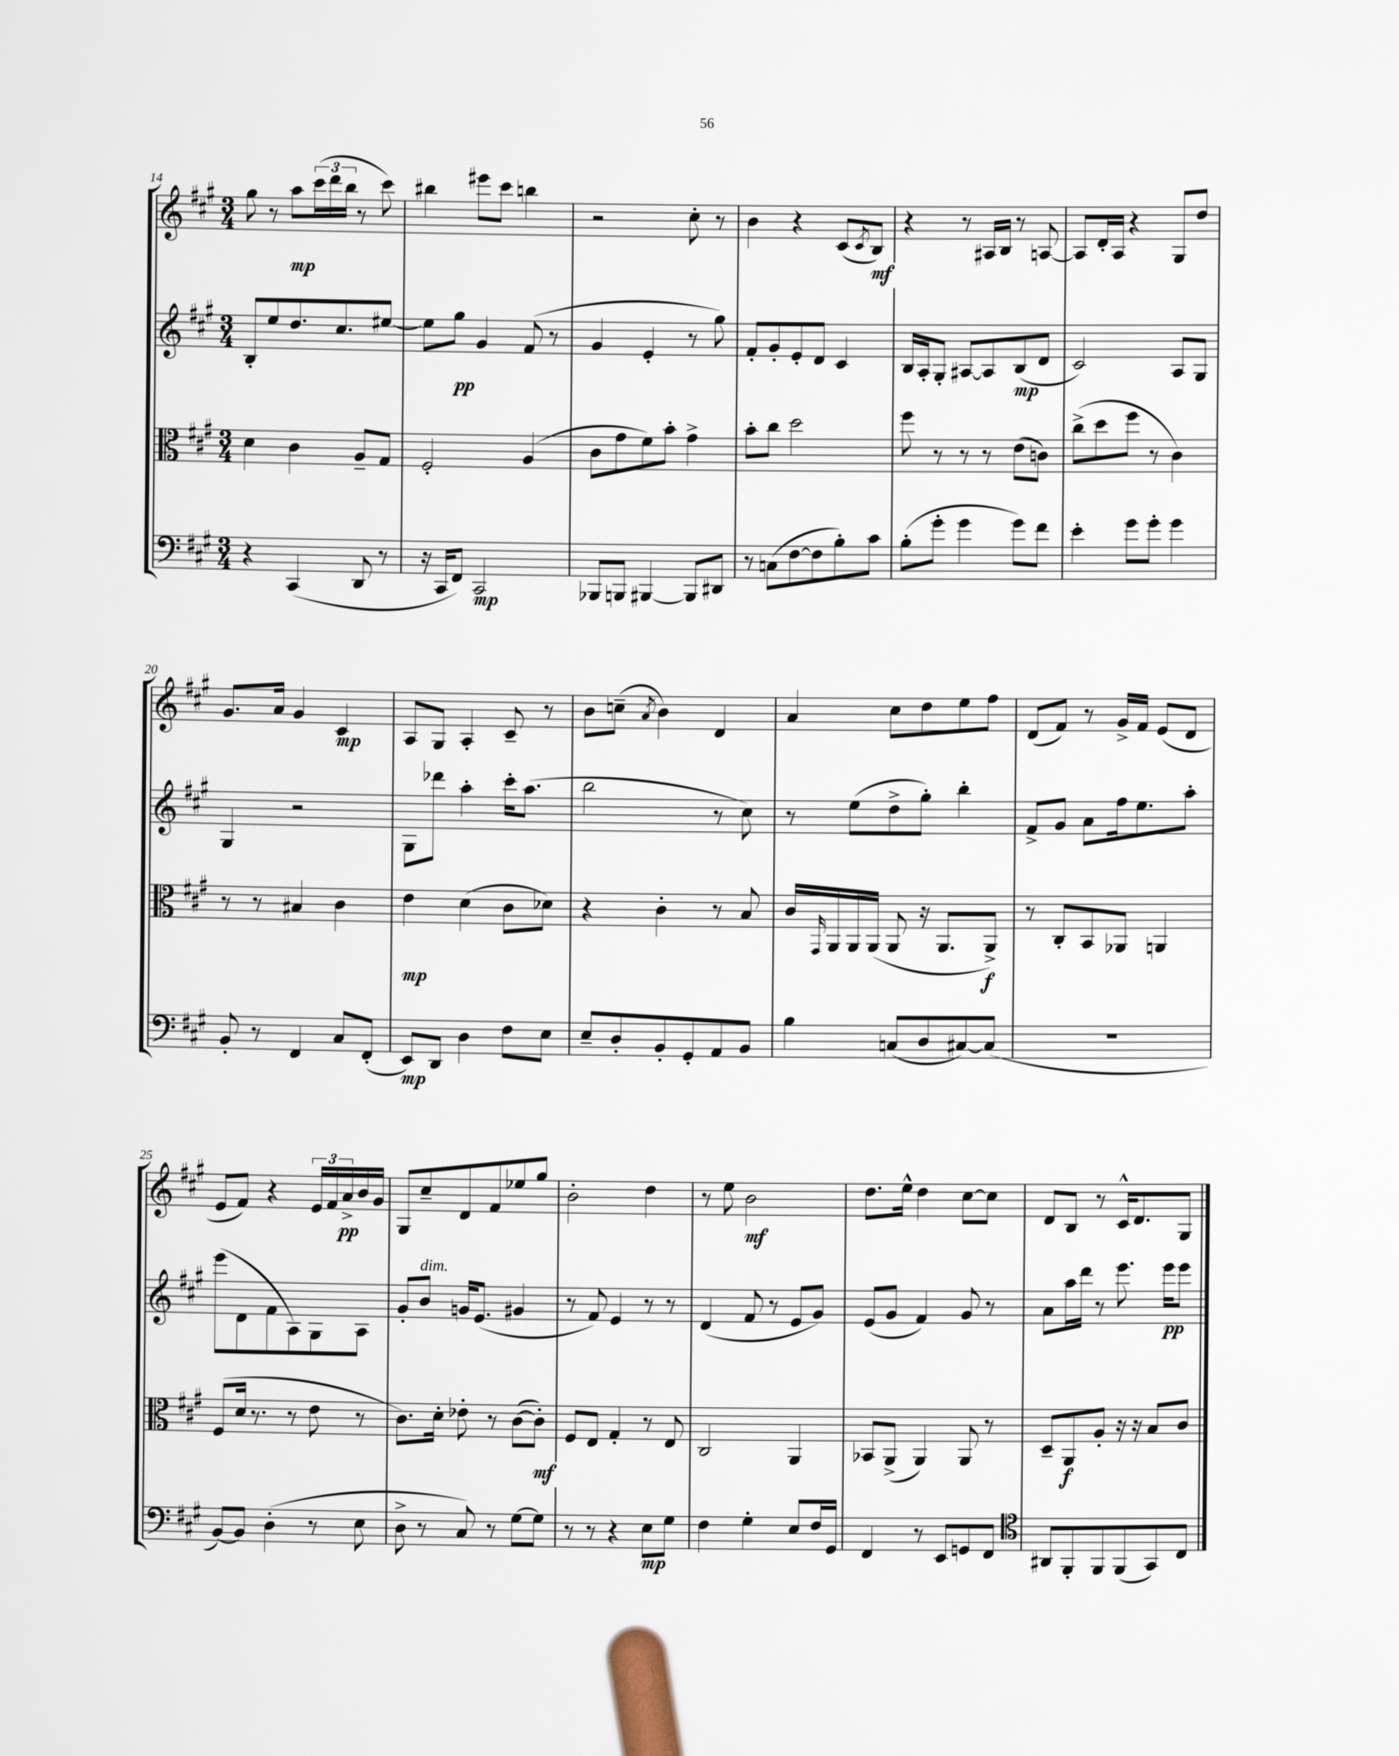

**kern	**dynam	**kern	**dynam	**kern	**dynam	**kern	**dynam
*part4	*part4	*part3	*part3	*part2	*part2	*part1	*part1
*staff4	*staff4	*staff3	*staff3	*staff2	*staff2	*staff1	*staff1
*clefF4	*	*clefC3	*	*clefG2	*	*clefG2	*
*k[f#c#g#]	*	*k[f#c#g#]	*	*k[f#c#g#]	*	*k[f#c#g#]	*
*M3/4	*	*M3/4	*	*M3/4	*	*M3/4	*
=14	=14	=14	=14	=14	=14	=14	=14
4r	.	4d\	.	8B'/L	.	8gg#\	.
.	.	.	.	8ee/	.	8r	.
(4CC#/	.	4c#\	.	8.dd/	.	8aa\L	mp
.	.	.	.	.	.	(24ccc#\L	.
.	.	.	.	.	.	24ddd\	.
.	.	.	.	8.cc#/	.	.	.
.	.	.	.	.	.	24bb\JJ	.
8DD/	.	8A~/L	.	.	.	8r	.
8r	.	8G#/J	.	[8ee#X/J	.	8ccc#\)	.
=15	=15	=15	=15	=15	=15	=15	=15
16r	.	2F#'/	.	8ee#\L]	.	4bb#X\	.
16CC#/KL	.	.	.	.	.	.	.
8FF#/J)	.	.	.	8gg#\J	pp	.	.
2CC#/	mp	.	.	4g#/	.	8eee#X\L	.
.	.	.	.	.	.	8ccc#\J	.
.	.	(4A/	.	(8f#/	.	4bbn\	.
.	.	.	.	8r	.	.	.
=16	=16	=16	=16	=16	=16	=16	=16
8BBB-X/L	.	8c#\L	.	4g#/	.	2r	.
8BBBn/J	.	8g#\	.	.	.	.	.
[4BBB#X/	.	8f#\)	.	4e'/	.	.	.
.	.	8b'\J	.	.	.	.	.
8BBB#/L]	.	4g#^\	.	8r	.	8cc#'\	.
8DD#X/J	.	.	.	8gg#\)	.	8r	.
=17	=17	=17	=17	=17	=17	=17	=17
8r	.	8b'\L	.	8f#'/L	.	4b\	.
(8Cn\L	.	8cc#\J	.	8g#'/	.	.	.
[8F#\	.	2dd\	.	8e'/	.	4r	.
8F#\]	.	.	.	8d/J	.	.	.
8B'\)	.	.	.	4c#/	.	(8c#/L	.
.	.	.	.	.	.	8qc#/	.
8c#\J	.	.	.	.	.	8B/J)	mf
=18	=18	=18	=18	=18	=18	=18	=18
(8B'\L	.	8ff#\	.	16B/LL	.	4r	.
.	.	.	.	16A'/J	.	.	.
8g#'\J	.	8r	.	8G#'/J	.	.	.
4g#\	.	8r	.	[8A#X/L	.	8r	.
.	.	8r	.	8A#/]	.	16A#X/LL	.
.	.	.	.	.	.	16B/JJ	.
8g#\L)	.	(8e\L	.	(8B/	mp	8r	.
8f#\J	.	8cn\J)	.	8d/J	.	[8An/	.
=19	=19	=19	=19	=19	=19	=19	=19
4e'\	.	(8cc#^\L	.	2c#/)	.	8A/L]	.
.	.	8dd\	.	.	.	16d'/L	.
.	.	.	.	.	.	16A/JJ	.
8g#\L	.	8ff#\J	.	.	.	4r	.
8g#'\J	.	8r	.	.	.	.	.
4g#\	.	4c#\)	.	8A/L	.	8G#/L	.
.	.	.	.	8G#/J	.	8dd/J	.
!!LO:LB:g=z
=20	=20	=20	=20	=20	=20	=20	=20
8BB'/	.	8r	.	4G#/	.	8.g#/L	.
8r	.	8r	.	.	.	.	.
.	.	.	.	.	.	16a/Jk	.
4FF#/	.	4B#X/	.	2r	.	4g#/	.
8C#/L	.	4c#\	.	.	.	4c#/	mp
(8FF#'/J	.	.	.	.	.	.	.
=21	=21	=21	=21	=21	=21	=21	=21
8EE/L)	mp	4e\	mp	8G#\L	.	8A/L	.
8DD/J	.	.	.	8ddd-X\J	.	8G#/J	.
4D\	.	(4d\	.	4aa'\	.	4A'/	.
8F#\L	.	8c#\L	.	16ccc#'\KL	.	8c#~/	.
.	.	.	.	(8.aa\J	.	.	.
8E\J	.	8d-X\J)	.	.	.	8r	.
=22	=22	=22	=22	=22	=22	=22	=22
8E~/L	.	4r	.	2bb\	.	8b\L	.
8D'/	.	.	.	.	.	(8ccn~\J	.
.	.	.	.	.	.	8qa/	.
8BB'/	.	4c#'\	.	.	.	4b\)	.
8GG#'/	.	.	.	.	.	.	.
8AA/	.	8r	.	8r	.	4d/	.
8BB/J	.	8B/	.	8cc#\)	.	.	.
=23	=23	=23	=23	=23	=23	=23	=23
4B\	.	16c#/LL	.	8r	.	4a/	.
.	.	16qqGG#/	.	.	.	.	.
.	.	16AA/	.	.	.	.	.
.	.	16AA/	.	(8ee\L	.	.	.
.	.	(16AA/JJ	.	.	.	.	.
(8Cn/L	.	8AA/	.	8dd^\	.	8cc#\L	.
8D/	.	16r	.	8gg#'\J)	.	8dd\	.
.	.	8.AA/L	.	.	.	.	.
[8C#X/)	.	.	.	4bb'\	.	8ee\	.
(8C#/J]	.	8AA^/J)	f	.	.	8ff#\J	.
=24	=24	=24	=24	=24	=24	=24	=24
2.r	.	8r	.	8f#^/L	.	(8d/L	.
.	.	8C#'/L	.	8g#/J	.	8f#/J)	.
.	.	8BB/	.	8a\L	.	8r	.
.	.	8AA-X/J	.	16ff#\k	.	16g#^/LL	.
.	.	.	.	8.ee\	.	16f#/JJ	.
.	.	4AAn/	.	.	.	(8e/L	.
.	.	.	.	8aa'\J	.	8d/J	.
!!LO:LB:g=z
=25	=25	=25	=25	=25	=25	=25	=25
[8BB/L)	.	(8F#/L	.	(8eee\L	.	8e/L	.
8BB/J]	.	16d/Jk	.	8d\	.	8f#/J)	.
.	.	8.r	.	.	.	.	.
(4D'\	.	.	.	8f#\	.	4r	.
.	.	8r	.	8A\)	.	.	.
8r	.	8e\	.	8G#\	.	24e/LL	.
.	.	.	.	.	.	24f#/	.
.	.	.	.	.	.	24a^/	pp
8E\	.	8r	.	8A\J	.	16b/	.
.	.	.	.	.	.	16g#/JJ	.
=26	=26	=26	=26	=26	=26	=26	=26
8D^\	.	8.c#\L)	.	8g#'/L	.	8G#/L	.
!	!	!	!	!LO:TX:a:i:t=dim.	!	!	!
8r	.	.	.	8b/J	.	8cc#~/	.
.	.	16d'\Jk	.	.	.	.	.
8C#/)	.	8e-X'\	.	16gn/KL	.	8d/	.
.	.	.	.	(8.e/J	.	.	.
8r	.	8r	.	.	.	8f#/	.
[8G#\L	.	([8c#\L	.	4g#X/	.	8ee-X/	.
8G#\J]	.	8c#'\J])	mf	.	.	8gg#/J	.
=27	=27	=27	=27	=27	=27	=27	=27
8r	.	8F#/L	.	8r	.	2b'\	.
8r	.	8E/J	.	8f#/)	.	.	.
4r	.	4G#'/	.	4e/	.	.	.
8E\L	mp	8r	.	8r	.	4dd\	.
8G#\J	.	8E/	.	8r	.	.	.
=28	=28	=28	=28	=28	=28	=28	=28
4F#\	.	2C#/	.	(4d/	.	8r	.
.	.	.	.	.	.	8ee\	.
4G#'\	.	.	.	8f#/	.	2b\	mf
.	.	.	.	8r	.	.	.
8E/L	.	4AA/	.	8e/L	.	.	.
16F#/L	.	.	.	8g#/J)	.	.	.
16GG#/JJ	.	.	.	.	.	.	.
=29	=29	=29	=29	=29	=29	=29	=29
4FF#/	.	8BB-X/L	.	(8e/L	.	8.dd\L	.
.	.	(8AA^/J	.	8g#/J	.	.	.
.	.	.	.	.	.	16ee^^\Jk	.
8r	.	4AA/)	.	4f#/)	.	4dd\	.
8EE/L	.	.	.	.	.	.	.
8GGn/	.	8AA/	.	8g#/	.	[8cc#\L	.
8FF#/J	.	8r	.	8r	.	8cc#\J]	.
=30	=30	=30	=30	=30	=30	=30	=30
*clefC4	*	*	*	*	*	*	*
8AA#X/L	.	8D~/L	.	8a\L	.	8d/L	.
8FF#'/	.	8AA/	f	16aa\L	.	8B/J	.
.	.	.	.	16ddd\JJ	.	.	.
8FF#/	.	8A'/J	.	8r	.	8r	.
(8FF#/	.	16r	.	8.eee\	.	16c#^^/KL	.
.	.	16r	.	.	.	8.d/	.
8GG#/)	.	8B/L	.	.	.	.	.
.	.	.	.	16eee\KL	pp	.	.
8C#/J	.	8c#/J	.	8eee\J	.	8G#/J	.
==	==	==	==	==	==	==	==
*-	*-	*-	*-	*-	*-	*-	*-
